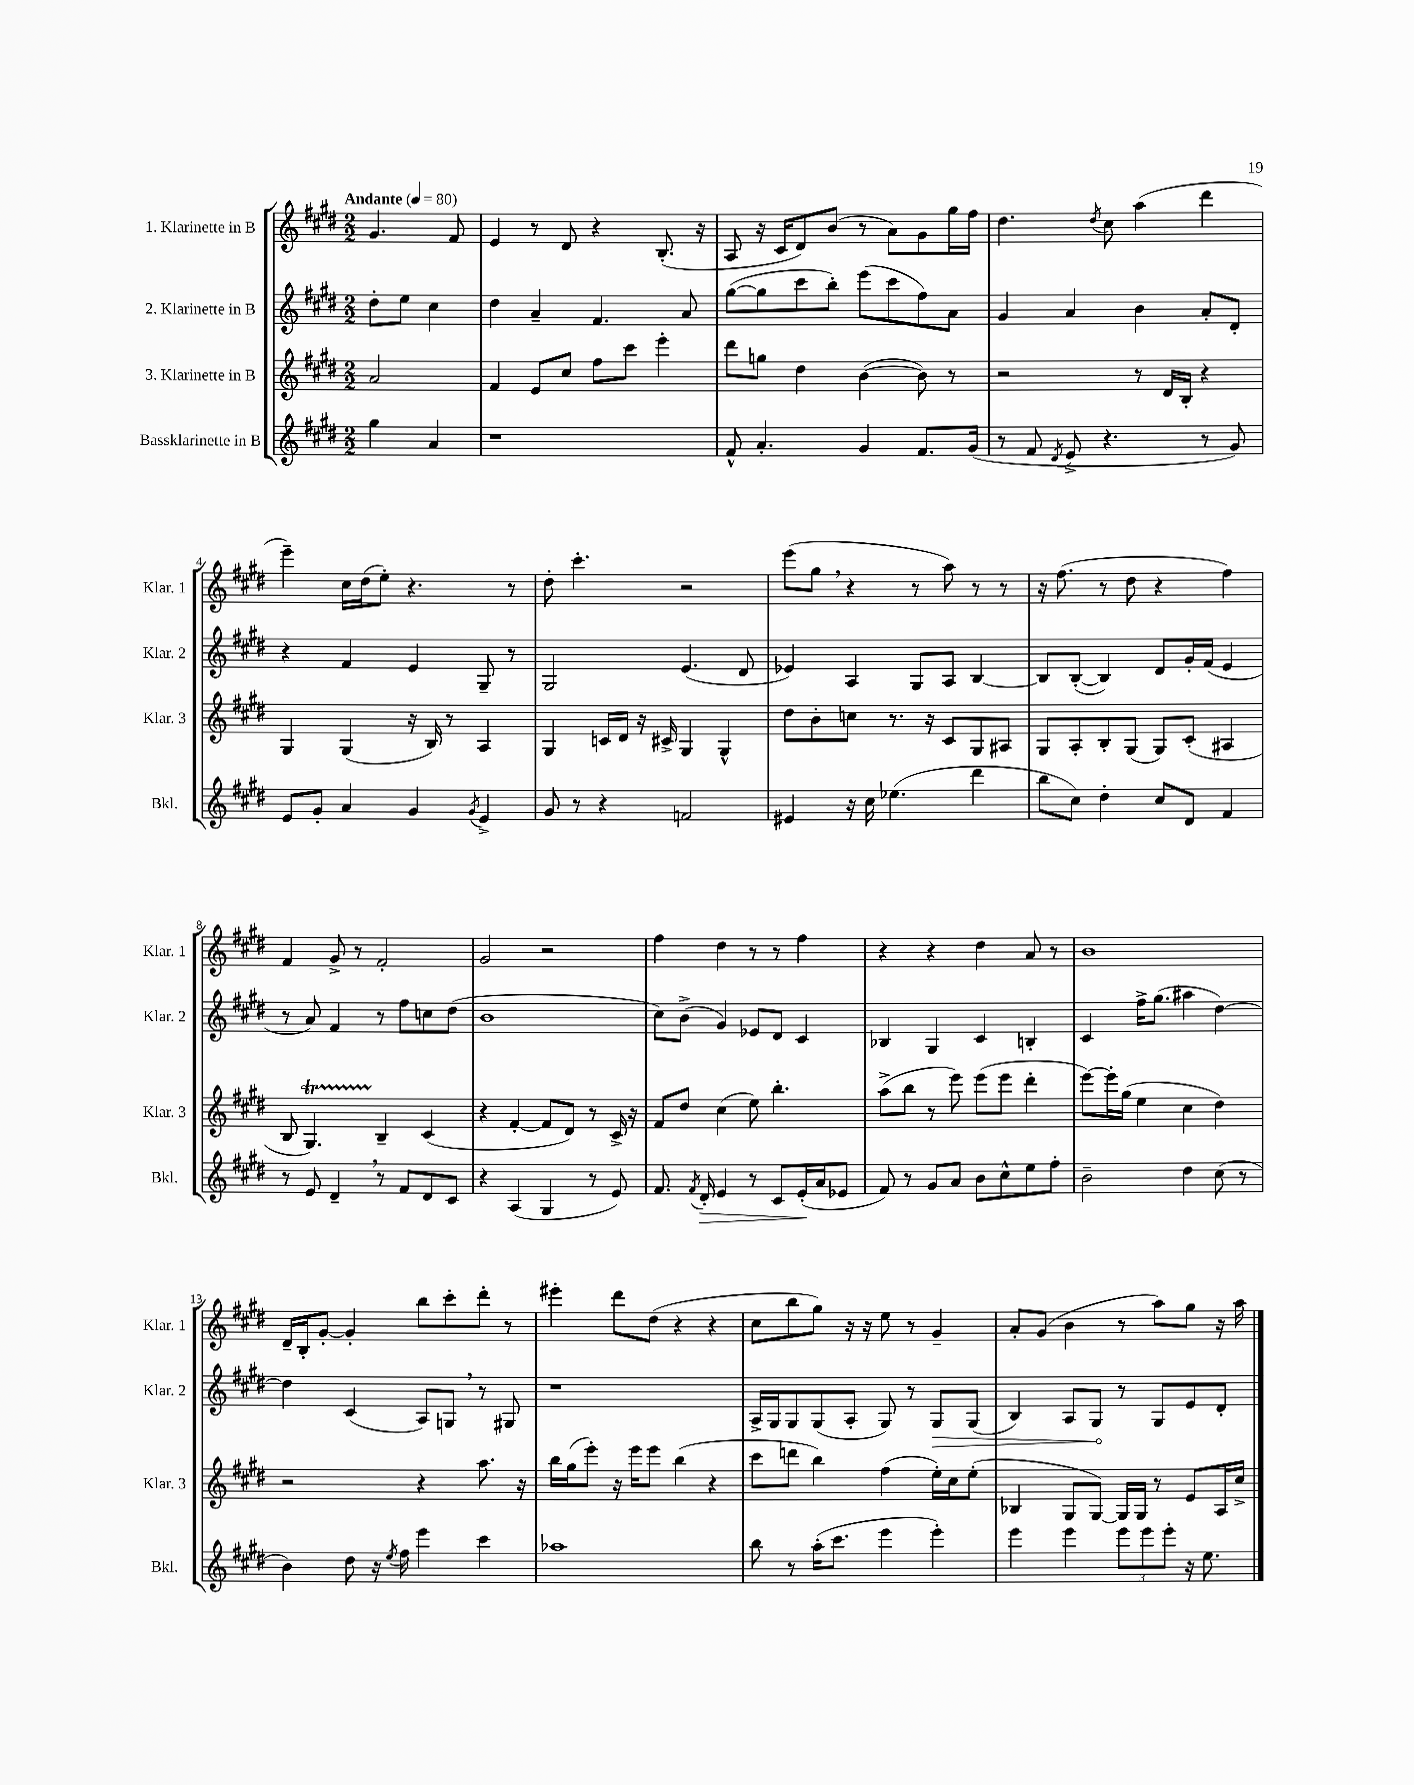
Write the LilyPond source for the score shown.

<<
\new StaffGroup <<
\new Staff = "s0" \with { instrumentName = "1. Klarinette in B" shortInstrumentName = "Klar. 1" } {
    \clef treble \key e \major \numericTimeSignature \time 2/2 \partial 2 \tempo "Andante" 4 = 80
    \autoBeamOff gis'4. fis'8 |
    e'4 r8 dis'8 r4 b8.-.( r16 |
    a8 r16 cis'16[ dis'8) b'8]( r8 a'8[) gis'8 gis''16 fis''16] |
    dis''4. \acciaccatura { dis''8 } cis''8 a''4( dis'''4 |
    e'''4--) cis''16[ dis''16( e''8]-.) r4. r8 |
    dis''8-. cis'''4.-. r2 |
    e'''8[( gis''8] \breathe r4 r8 a''8) r8 r8 |
    r16 fis''8.( r8 dis''8 r4 fis''4) |
    fis'4 gis'8-> r8 fis'2-. |
    gis'2 r2 |
    fis''4 dis''4 r8 r8 fis''4 |
    r4 r4 dis''4 a'8 r8 |
    b'1 |
    dis'16[-- b16-. gis'8]~-. gis'4-. b''8[ cis'''8-. dis'''8]-. r8 |
    eis'''4-. dis'''8[ dis''8]( r4 r4 |
    cis''8[ b''8 gis''8]) r16 r16 e''8 r8 gis'4-- |
    a'8[-. gis'8]( b'4 r8 a''8[) gis''8] r16 a''16 \bar "|." |
}
\new Staff = "s1" \with { instrumentName = "2. Klarinette in B" shortInstrumentName = "Klar. 2" } {
    \clef treble \key e \major \numericTimeSignature \time 2/2 \partial 2
    \autoBeamOff dis''8[-. e''8] cis''4 |
    dis''4 a'4-- fis'4. a'8 |
    gis''8[~( gis''8 cis'''8 b''8]-.) e'''8[( cis'''8 fis''8) a'8] |
    gis'4 a'4 b'4 a'8[-. dis'8]-. |
    r4 fis'4 e'4 gis8-- r8 |
    gis2 e'4.( dis'8 |
    ees'4) a4 gis8[ a8] b4~ |
    b8[ b8]~-.( b4) dis'8[ gis'16-. fis'16]( e'4 |
    r8 a'8) fis'4 r8 fis''8[ c''8 dis''8]( |
    b'1 |
    cis''8[) b'8]->( gis'4) ees'8[ dis'8] cis'4 |
    bes4 gis4 cis'4 b4-. |
    cis'4 fis''16[-> gis''8.]( ais''4 dis''4~) |
    dis''4 cis'4( a8[) g8] \breathe r8 gis8 |
    r1 |
    a16[-> gis16 gis8 gis8( a8]-. gis8) r8 \once \override Hairpin.circled-tip = ##t gis8[\> gis8]( |
    b4) a8[ gis8]\! r8 gis8[ e'8 dis'8]-. \bar "|." |
}
\new Staff = "s2" \with { instrumentName = "3. Klarinette in B" shortInstrumentName = "Klar. 3" } {
    \clef treble \key e \major \numericTimeSignature \time 2/2 \partial 2
    \autoBeamOff a'2 |
    fis'4 e'8[ cis''8] fis''8[ cis'''8] e'''4-. |
    dis'''8[ g''8] dis''4 b'4~( b'8) r8 |
    r2 r8 dis'16[ b16]-. r4 |
    gis4 gis4( r16 b16) r8 a4 |
    gis4 c'16[ dis'16] r16 cis'16-> gis4 gis4-^ |
    dis''8[ b'8-. c''8] r8. r16 cis'8[ gis8 ais8] |
    gis8[ a8-. b8-. gis8]( gis8[) cis'8]-.( ais4 |
    b8 gis4.\startTrillSpan) b4--\stopTrillSpan cis'4( |
    r4 fis'4~-. fis'8[ dis'8]) r8 cis'16-> r16 |
    fis'8[ dis''8] cis''4( e''8) b''4.-. |
    a''8[->( b''8] r8 e'''8) e'''8[( e'''8] dis'''4-. |
    e'''8[~) e'''16-. gis''16]( e''4 cis''4 dis''4) |
    r2 r4 a''8. r16 |
    b''16[ gis''16( e'''8]-.) r16 e'''16[ e'''8] b''4( r4 |
    cis'''8[ d'''8] b''4) fis''4( e''16[-.) cis''16 e''8]-.( |
    bes4 gis8[ gis8]~) gis16[ gis16] r8 e'8[ a16 cis''16]-> \bar "|." |
}
\new Staff = "s3" \with { instrumentName = "Bassklarinette in B" shortInstrumentName = "Bkl." } {
    \clef treble \key e \major \numericTimeSignature \time 2/2 \partial 2
    \autoBeamOff gis''4 a'4 |
    r1 |
    fis'8-^ a'4.-. gis'4 fis'8.[ gis'16]( |
    r8 fis'8 \acciaccatura { dis'8 } e'8-> r4. r8 gis'8) |
    e'8[ gis'8]-. a'4 gis'4 \acciaccatura { gis'8 } e'4-> |
    gis'8 r8 r4 f'2 |
    eis'4 r16 cis''16 ees''4.( dis'''4 |
    b''8[ cis''8]) dis''4-. cis''8[ dis'8] fis'4 |
    r8 e'8 dis'4-- \breathe r8 fis'8[ dis'8 cis'8] |
    r4 a4( gis4 r8 e'8) |
    fis'8. \acciaccatura { fis'8 } dis'16-.\> e'4 r8 cis'8[ e'16-.\!( a'16 ees'8] |
    fis'8) r8 gis'8[ a'8] b'8[ cis''8-^ e''8 fis''8]-. |
    b'2-- dis''4 cis''8( r8 |
    b'4) dis''8 r16 \acciaccatura { e''8 } fis''16 e'''4 cis'''4 |
    aes''1 |
    b''8 r8 a''16[-.( cis'''8.] e'''4 e'''4-.) |
    e'''4 e'''4 \tuplet 3/2 { e'''8[ e'''8 e'''8]-. } r16 e''8. \bar "|." |
}
>>
>>
